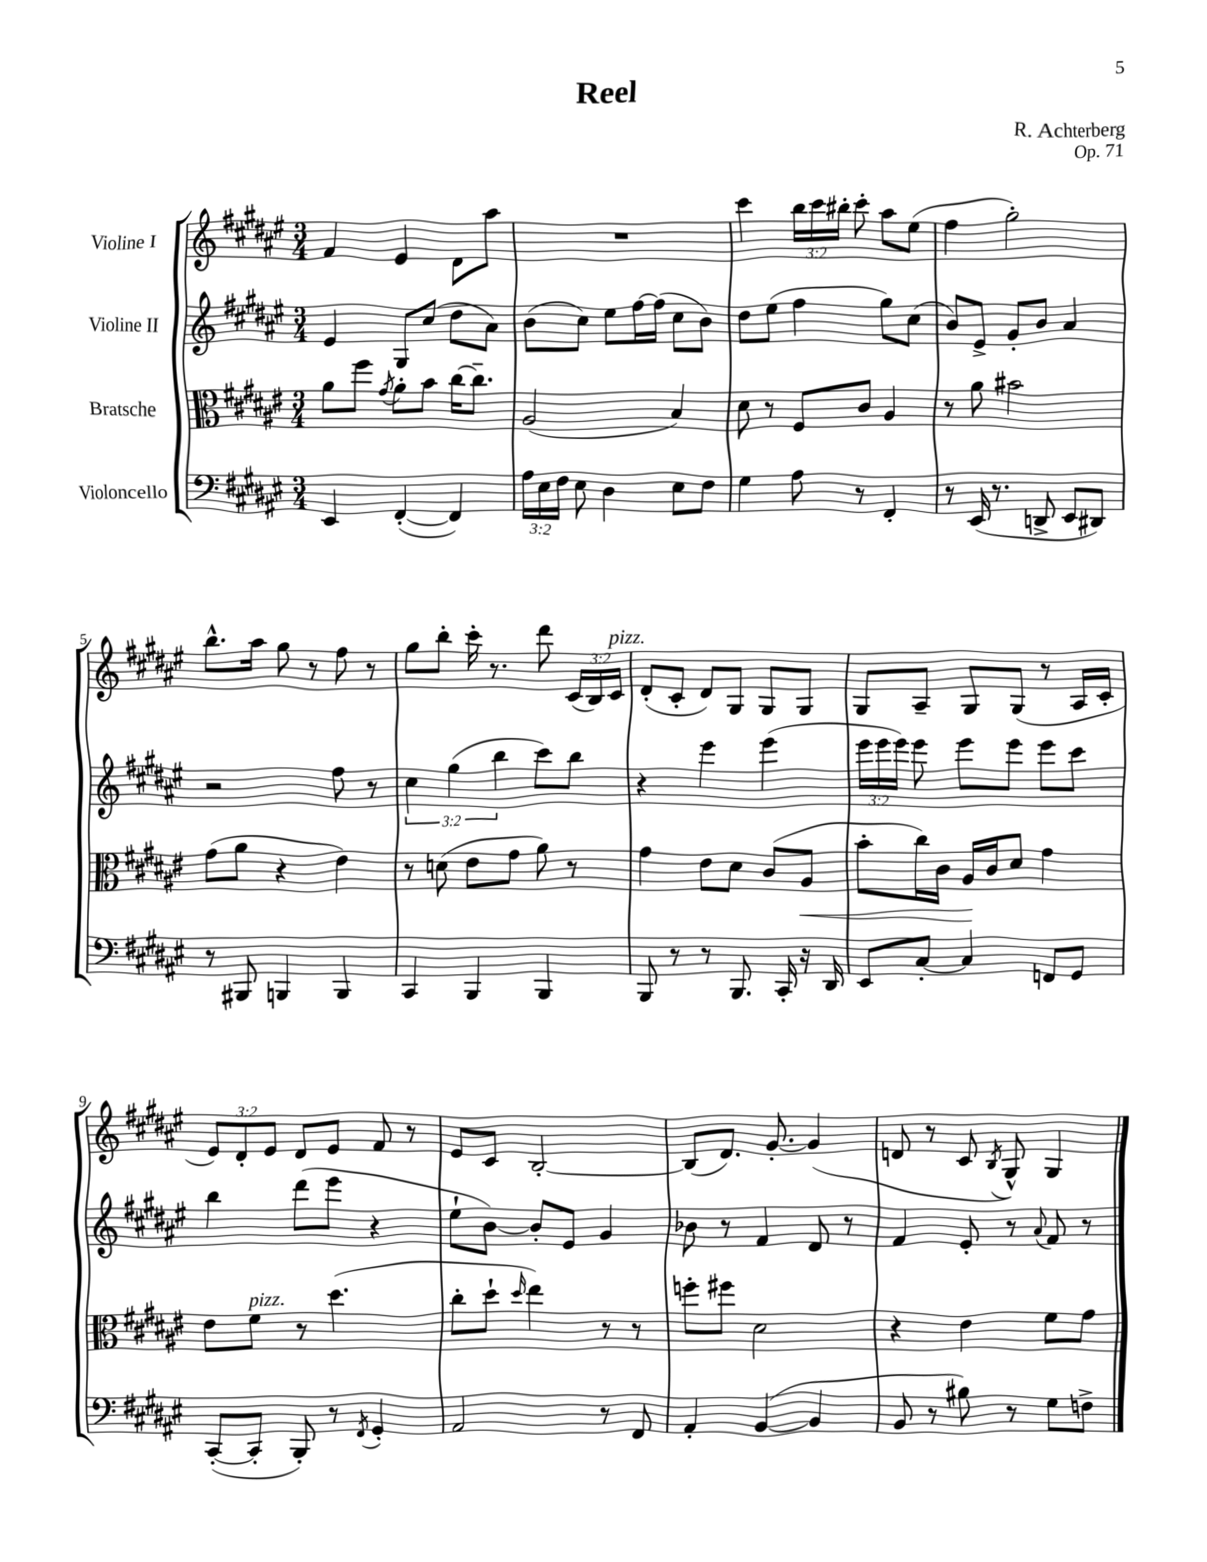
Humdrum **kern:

**kern	**kern	**kern	**kern
*staff4	*staff3	*staff2	*staff1
*clefF4	*clefC3	*clefG2	*clefG2
*k[f#c#g#d#a#e#]	*k[f#c#g#d#a#e#]	*k[f#c#g#d#a#e#]	*k[f#c#g#d#a#e#]
*M3/4	*M3/4	*M3/4	*M3/4
4EE#	8a#	4e#	4f#
.	8ff#	.	.
.	8qg#	.	.
([4FF#'	8a#'	8G#	4e#
.	8b	(8cc#	.
4FF#])	[16cc#	8dd#	8d#
.	8.cc#~]	.	.
.	.	8a#)	8aa#
=	=	=	=
24A#	(2A#	(8b	2.r
24E#	.	.	.
24F#	.	.	.
8E#	.	8cc#)	.
4D#	.	8ee#	.
.	.	[16ff#	.
.	.	(16ff#]	.
8E#	4B)	8cc#	.
8F#	.	8b)	.
=	=	=	=
4G#	8d#	8dd#	4ccc#
.	8r	(8ee#	.
8A#	8F#	4ff#	24bb
.	.	.	24ccc#
.	.	.	24bb#'
8r	8c#	.	8ccc#'
4FF#'	4A#	8gg#)	8aa#
.	.	(8cc#	(8ee#
=	=	=	=
8r	8r	8b)	4ff#
(16EE#	8a#	8e#^	.
8.r	.	.	.
.	2b#	8g#'	2gg#')
8DD^	.	8b	.
8EE#	.	4a#	.
8DD#)	.	.	.
=	=	=	=
8r	(8g#	2r	8.bb^^
8BBB#	8a#	.	.
.	.	.	16aa#
4BBB	4r	.	8gg#
.	.	.	8r
4BBB	4e#)	8ff#	8ff#
.	.	8r	8r
=	=	=	=
4CC#	8r	6cc#	8gg#
.	(8d	.	8bb'
.	.	(6gg#	.
4BBB	8e#	.	16ccc#'
.	.	.	8.r
.	.	6bb	.
.	8g#	.	.
4BBB	8a#)	8ccc#)	8ddd#
.	8r	8bb	(24c#
.	.	.	24B)
.	.	.	24c#
=	=	=	=
8BBB	4g#	4r	(8d#'
8r	.	.	8c#'
8r	8e#	4eee#	8d#)
8.BBB	8d#	.	8G#
.	(8c#	(4eee#	8G#
16CC#'	.	.	.
16r	8A#	.	8G#
16DD#	.	.	.
=	=	=	=
8EE#	8b'	24eee#	8G#
.	.	24eee#	.
.	.	24eee#)	.
[8C#'	16cc#)	8eee#	8A#~
.	16c#	.	.
4C#]	16A#	8eee#	8G#
.	16c#	.	.
.	8d#	8eee#	(8G#
8FF	4g#	8eee#	8r
8GG#	.	8ccc#	16A#
.	.	.	16c#'
=	=	=	=
([8CC#'	8e#	4bb	12e#)
.	.	.	12d#'
8CC#']	8f#	.	.
.	.	.	12e#
8BBB')	8r	(8ddd#	8d#
8r	(4.dd#	8eee#	8e#
8qFF#	.	.	.
4GG#'	.	4r	8f#
.	.	.	8r
=	=	=	=
2AA#	8cc#'	8ee#`	8e#
.	8dd#`	[8b)	8c#
.	16qqdd#	.	.
.	4ee#)	8b']	[2B'
.	.	8e#	.
8r	8r	4g#	.
8FF#	8r	.	.
=	=	=	=
4AA#'	8ff'	8b-	(8B]
.	8ff#	8r	8.d#)
([4BB	2d#	4f#	.
.	.	.	[8.g#'
4BB]	.	8d#	(4g#]
.	.	8r	.
=	=	=	=
8BB	4r	4f#	8d
8r	.	.	8r
8B#)	4e#	8e#'	8c#
.	.	.	8qB
8r	.	8r	8G#^^)
.	.	8qqa#	.
8G#	8f#	8f#	4G#
8F^	8g#	8r	.
==	==	==	==
*-	*-	*-	*-
